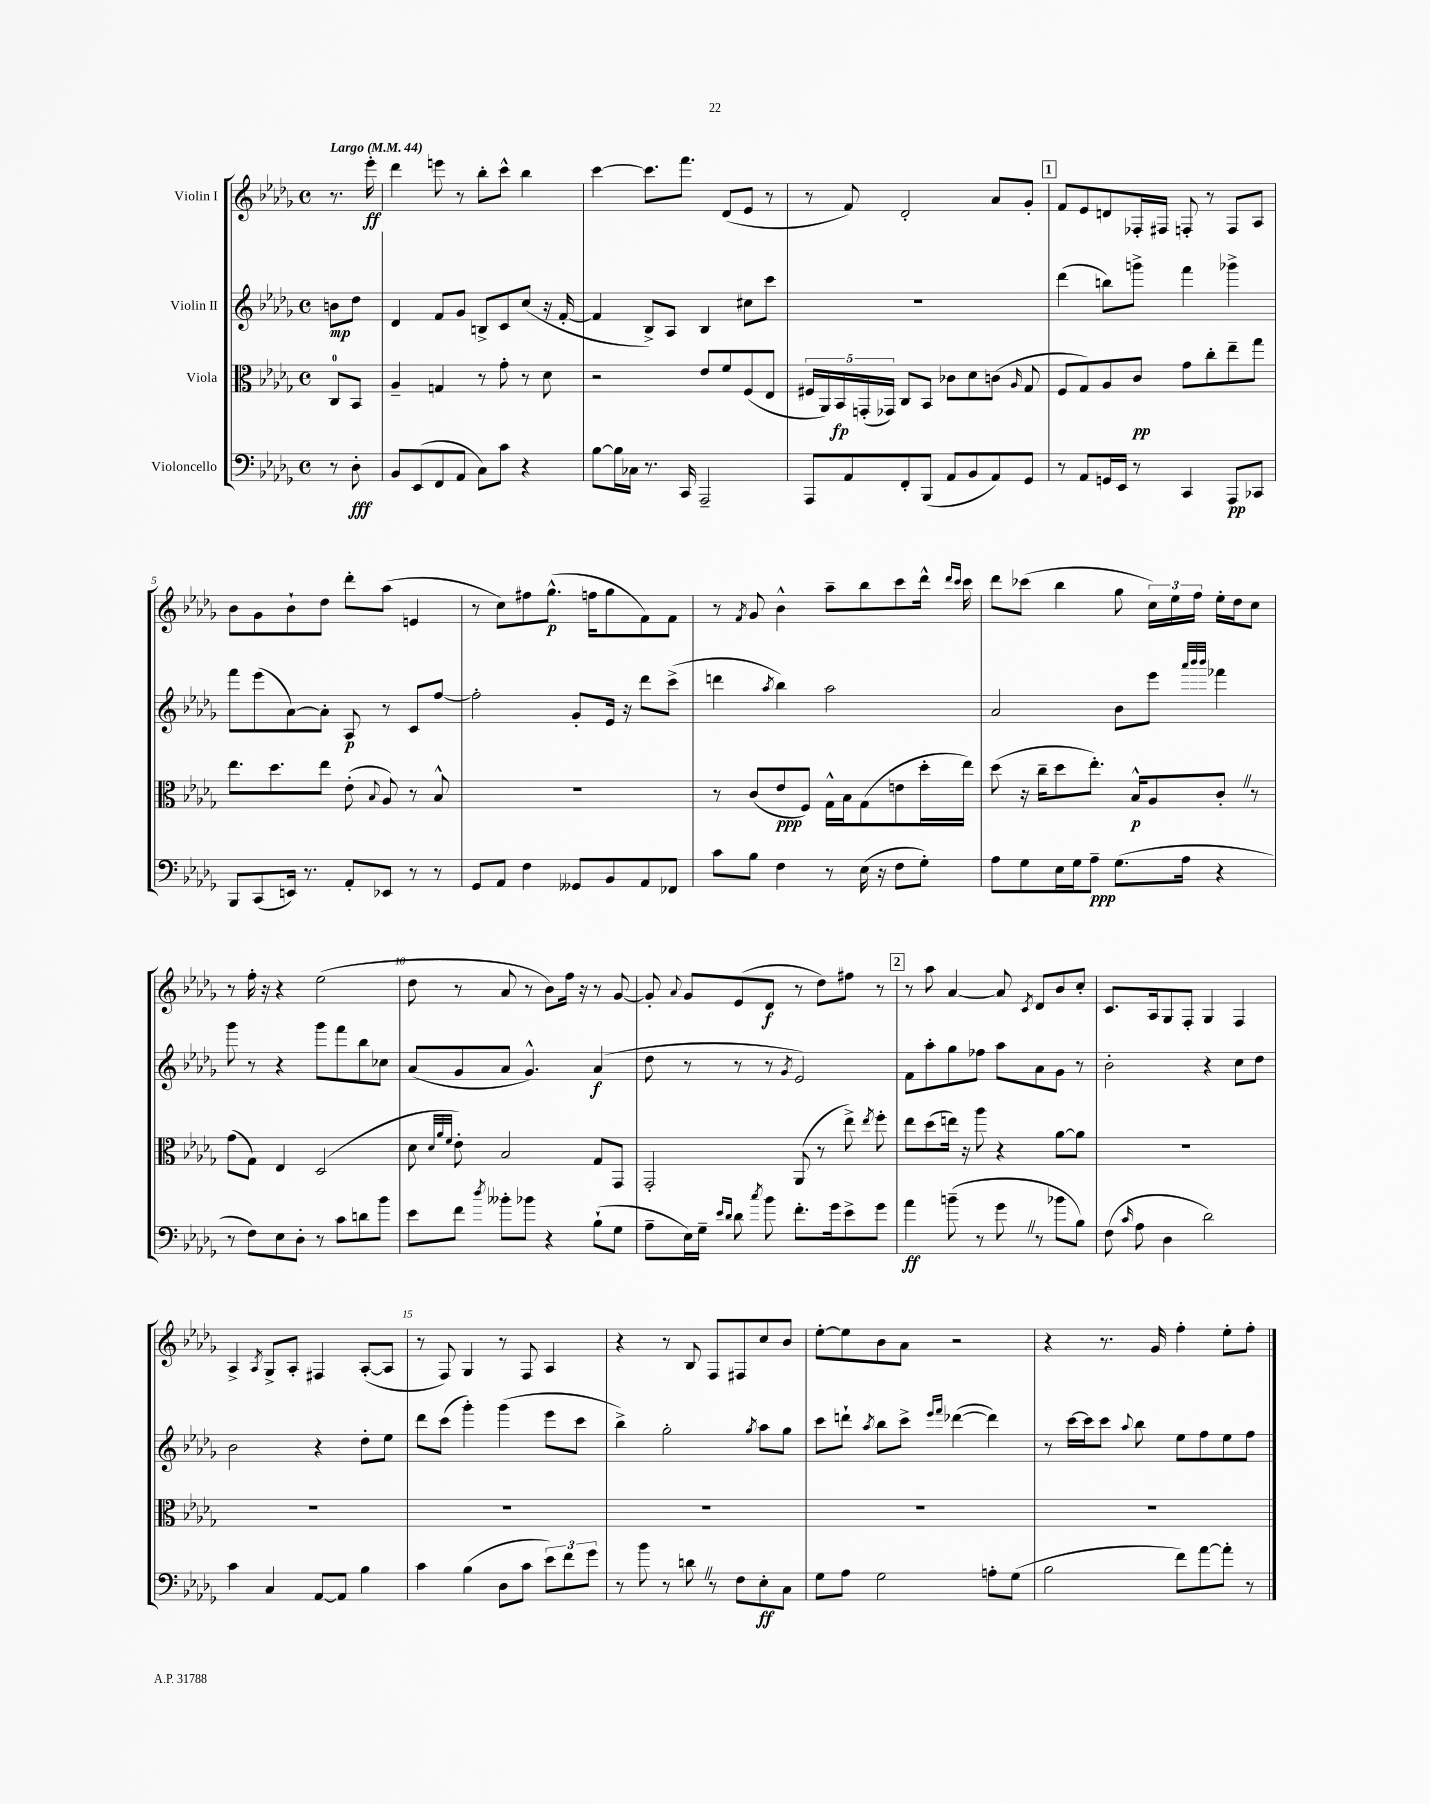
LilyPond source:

<<
\new StaffGroup <<
\new Staff = "s0" \with { instrumentName = "Violin I" } {
    \clef treble \key des \major \defaultTimeSignature \time 4/4 \partial 4 \tempo "Largo" 4 = 44
    \autoBeamOff r8. ees'''16-.\ff |
    des'''4 e'''8 r8 bes''8[-. c'''8]-^ bes''4 |
    c'''4~ c'''8.[ f'''8.] des'8[( ees'8] r8 |
    r8 f'8) des'2-. aes'8[ ges'8]-. |
    \mark \markup { \box "1" } f'8[ ees'8 d'8 fes16-. fis16] f8-. r8 f8[ aes8] |
    bes'8[ ges'8 bes'8-! des''8] des'''8[-. aes''8]( e'4 |
    r8 c''8[) fis''8 ges''8.]-^\p( f''16[ ges''8 f'8) f'8] |
    r8 \acciaccatura { f'8 } ges'8 bes'4-^ aes''8[-- bes''8 c'''8 des'''16]-^ \grace { des'''16[ c'''16] } c'''16 |
    des'''8[ ces'''8]( bes''4 ges''8 \tuplet 3/2 { c''16[) ees''16 f''16] } ees''16[-. des''16 c''8] |
    r8 f''16-. r16 r4 ees''2( |
    des''8 r8 aes'8 r8 bes'8[) f''16] r16 r8 ges'8~ |
    ges'8-. \appoggiatura { aes'8 } ges'8[ ees'8( des'8]\f r8 des''8[) fis''8] r8 |
    \mark \markup { \box "2" } r8 aes''8 aes'4~ aes'8 \acciaccatura { c'8 } des'8[ bes'8 c''8]-. |
    c'8.[ aes16 ges8 f8]-. ges4 f4 |
    aes4-> \acciaccatura { aes8 } ges8[-> aes8]-. fis4 aes8[~-.( aes8] |
    r8 f8) ges4 r8 f8 aes4 |
    r4 r8 bes8 f8[ fis8 c''8 bes'8] |
    ees''8[~-. ees''8 bes'8 aes'8] r2 |
    r4 r8. ges'16 f''4-. ees''8[-. f''8]-. \bar "|." |
}
\new Staff = "s1" \with { instrumentName = "Violin II" } {
    \clef treble \key des \major \defaultTimeSignature \time 4/4 \partial 4
    \autoBeamOff b'8[\mp des''8] |
    des'4 f'8[ ges'8] b8[-> c'8 c''8]( r16 f'16~-. |
    f'4 bes8[->) aes8] bes4 cis''8[ c'''8] |
    R1 |
    \mark \markup { \box "1" } des'''4( b''8[) g'''8]-> f'''4 ges'''4-> |
    f'''8[ ees'''8( aes'8~) aes'8]-. aes8\p r8 c'8[ f''8]~ |
    f''2-. ges'8[-. ees'16] r16 des'''8[ c'''8]->( |
    d'''4 \acciaccatura { aes''8 } bes''4) aes''2 |
    aes'2 bes'8[ ees'''8] \grace { aes'''32[ bes'''32 bes'''32] } fes'''4 |
    ges'''8 r8 r4 ges'''8[ f'''8 bes''8 ces''8] |
    aes'8[( ges'8 aes'8] ges'4.-^) aes'4\f( |
    des''8 r8 r8 r8 \acciaccatura { ges'8 } ees'2) |
    \mark \markup { \box "2" } f'8[ aes''8-. ges''8 fes''8] aes''8[ aes'8 ges'8] r8 |
    bes'2-. r4 c''8[ des''8] |
    bes'2 r4 des''8[-. ees''8] |
    des'''8[ c'''8]( ges'''4-.) ges'''4( ees'''8[ c'''8] |
    bes''4->) ges''2-. \acciaccatura { ges''8 } aes''8[ ges''8] |
    c'''8[ d'''8]-! \acciaccatura { aes''8 } bes''8[ c'''8]-> \grace { ees'''16[ f'''16] } des'''4~( des'''4) |
    r8 c'''16[~ c'''16 c'''8] \appoggiatura { aes''8 } bes''8 ees''8[ f''8 ees''8 f''8] \bar "|." |
}
\new Staff = "s2" \with { instrumentName = "Viola" } {
    \clef alto \key des \major \defaultTimeSignature \time 4/4 \partial 4
    \autoBeamOff c8[-0 bes,8] |
    aes4-- g4 r8 ges'8-. r8 des'8 |
    r2 ees'8[ f'8 f8( ees8] |
    \tuplet 5/4 { fis16[ aes,16) bes,16\fp g,16-.( ges,16]) } c8[ bes,8] ces'8[ des'8 c'8]( \grace { aes16 } ges8 |
    \mark \markup { \box "1" } f8[ ges8) aes8 c'8]\pp ges'8[ c''8-. ees''8-- ges''8] |
    ees''8.[ des''8. ees''8] ees'8-.( \appoggiatura { bes8 } aes8) r8 bes8-^ |
    R1 |
    r8 c'8[( ees'8\ppp f8]) ges16[-^ bes16 ges8( e'8 des''16-. ees''16]) |
    des''8( r16 c''16[-- des''8 ees''8.]-.) bes16[-^\p aes8 c'8]-. \once \override BreathingSign.text = \markup { \musicglyph "scripts.caesura.straight" } \breathe r8 |
    ges'8[( ges8]) ees4 des2( |
    des'8 \grace { des'32[ aes'32 f'32] } ees'8-.) bes2 ges8[ ges,8] |
    ges,2-. aes,8( r8 ees''8->) \acciaccatura { ees''8 } f''8-. |
    \mark \markup { \box "2" } ees''8[ des''8( e''16]) r16 aes''8 r4 aes'8[~ aes'8] |
    R1 |
    R1 |
    R1 |
    R1 |
    R1 |
    R1 \bar "|." |
}
\new Staff = "s3" \with { instrumentName = "Violoncello" } {
    \clef bass \key des \major \defaultTimeSignature \time 4/4 \partial 4
    \autoBeamOff r8 des8-.\fff |
    bes,8[ ees,8( f,8 aes,8] c8[) c'8] r4 |
    bes8[~ bes16 ces16] r8. c,16 aes,,2-- |
    aes,,8[ aes,8 f,8-. bes,,8]( aes,8[ bes,8 aes,8) ges,8] |
    \mark \markup { \box "1" } r8 aes,8[ g,16 ees,16] r8 c,4 aes,,8[\pp ces,8] |
    bes,,8[ c,8( e,16]) r8. aes,8[-. ees,8] r8 r8 |
    ges,8[ aes,8] f4 geses,8[ bes,8 aes,8 fes,8] |
    c'8[ bes8] f4 r8 ees16( r16 f8[ ges8]-.) |
    aes8[ ges8 ees16 ges16 aes8]--\ppp ges8.[( aes16] r4 |
    r8 f8[) ees8 des8]-. r8 c'8[ d'8 bes'8] |
    ees'8[ f'8] \acciaccatura { des''8 } beses'8[-. bes'8] r4 bes8[-!( ges8] |
    aes8[-- ees16) ges16]-- \grace { ees'16[ des'16] } des'8 \acciaccatura { c''8 } bes'8 f'8.[-. ges'16 ees'8-> ges'8] |
    \mark \markup { \box "2" } aes'4\ff b'8--( r8 ges'8 \once \override BreathingSign.text = \markup { \musicglyph "scripts.caesura.straight" } \breathe r8 bes'8[ bes8]) |
    f8( \grace { c'16 } aes8 des4 des'2) |
    c'4 c4 aes,8[~ aes,8] bes4 |
    c'4 bes4( des8[ c'8] \tuplet 3/2 { ees'8[) f'8 ges'8] } |
    r8 bes'8 r8 d'8 \once \override BreathingSign.text = \markup { \musicglyph "scripts.caesura.straight" } \breathe r8 f8[ ees8-.\ff c8] |
    ges8[ aes8] ges2 a8[-. ges8]( |
    bes2 f'8[) aes'8~ aes'8]-. r8 \bar "|." |
}
>>
>>
\layout { \context { \Score \override BarNumber.break-visibility = ##(#f #t #t) barNumberVisibility = #(every-nth-bar-number-visible 5) } }
